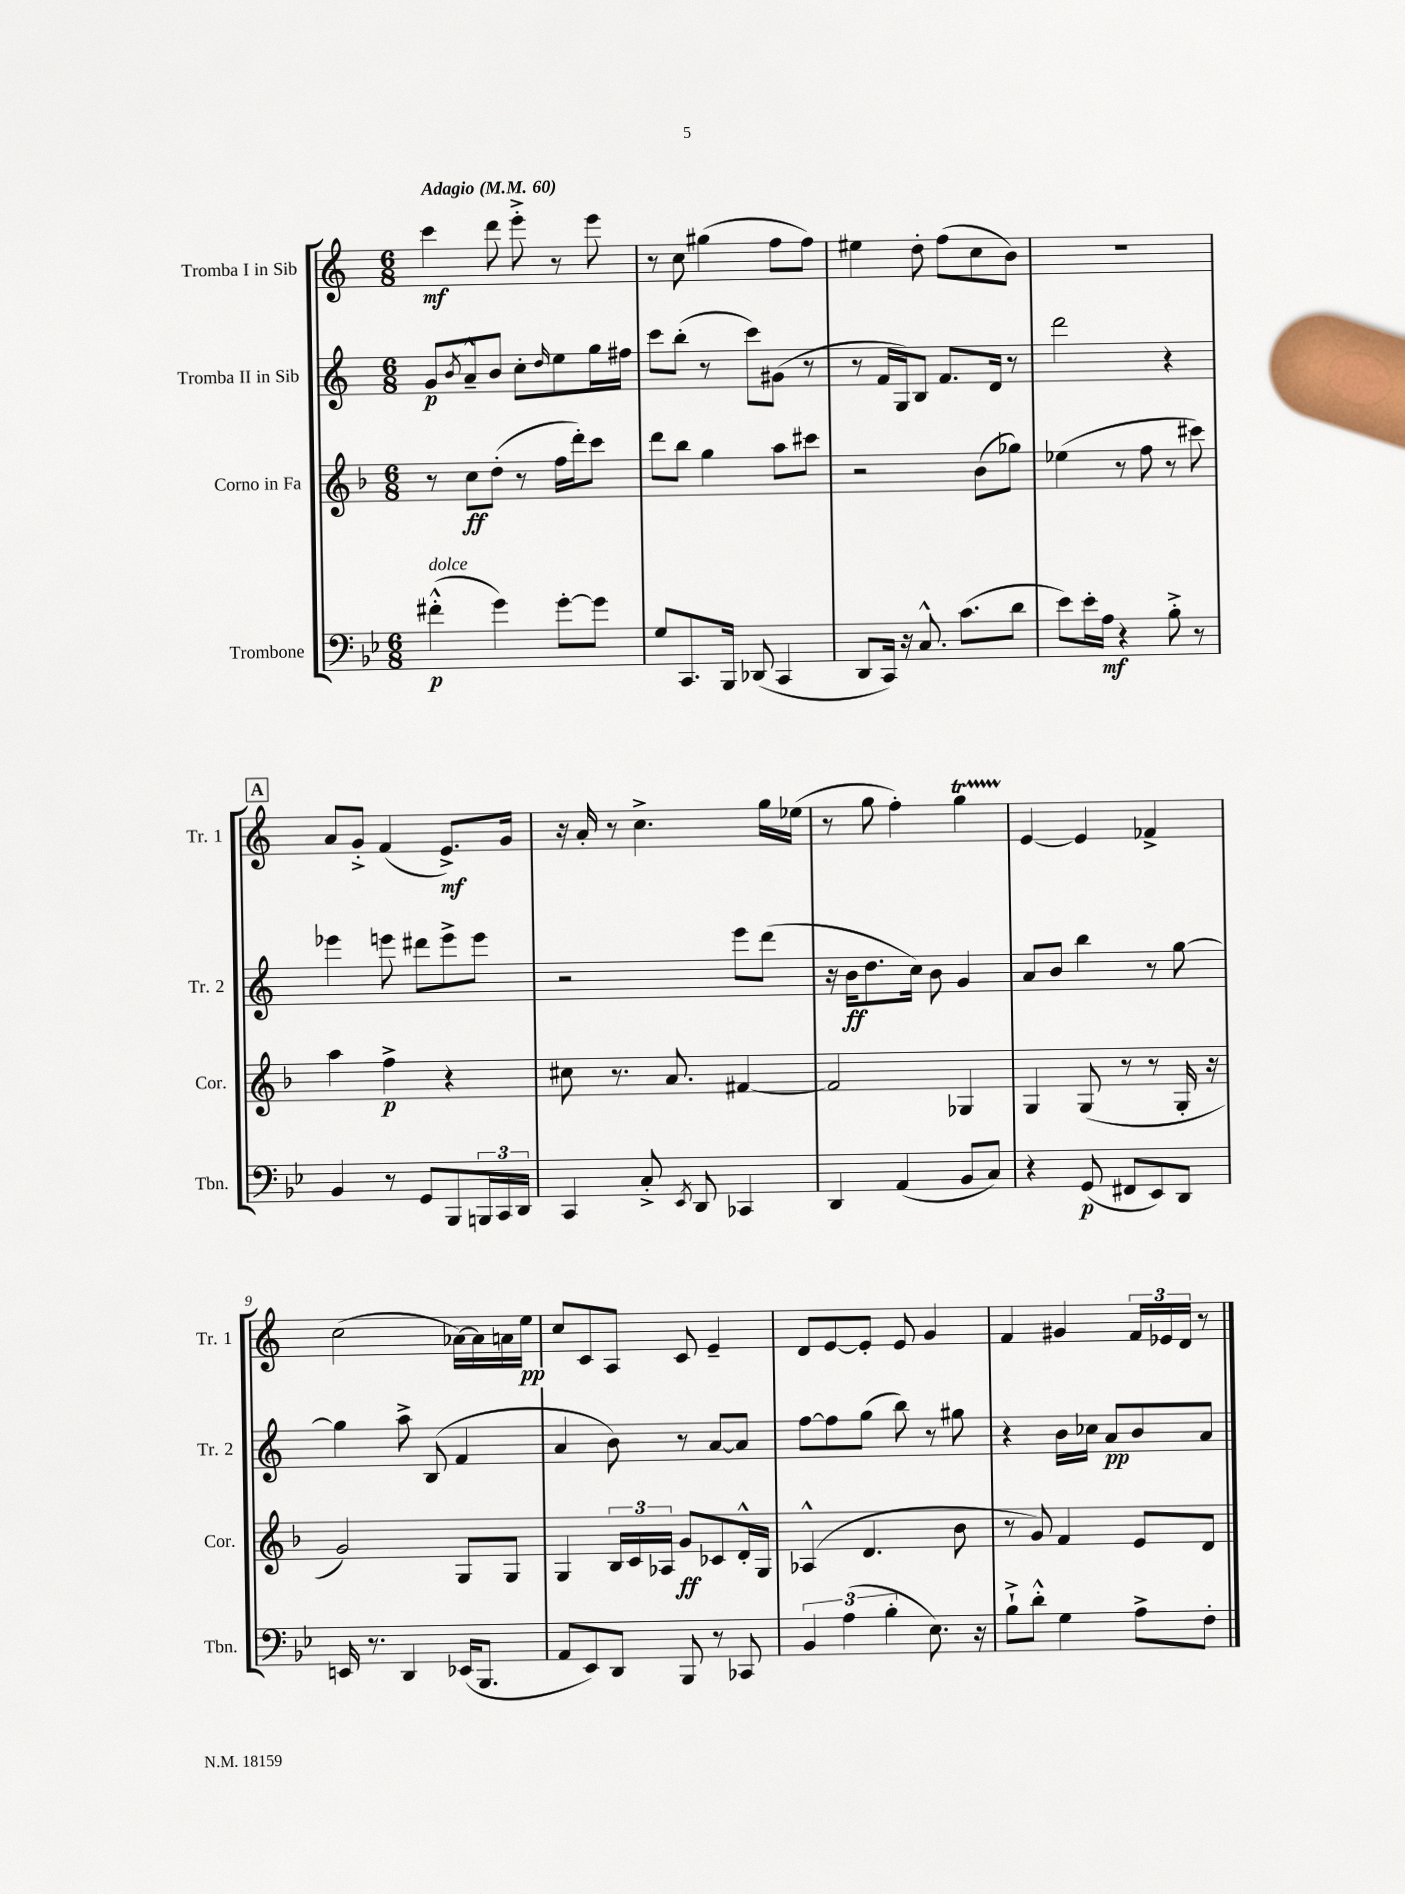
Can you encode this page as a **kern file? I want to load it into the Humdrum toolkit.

**kern	**kern	**kern	**kern
*staff4	*staff3	*staff2	*staff1
*clefF4	*clefG2	*clefG2	*clefG2
*k[b-e-]	*k[b-]	*k[]	*k[]
*M6/8	*M6/8	*M6/8	*M6/8
*MM60	*MM60	*MM60	*MM60
(4f#'^^\	8r	8g/L	4ccc\
.	.	8qb/	.
.	8cc\L	8a~^^/	.
4g\)	(8dd'\J	8b/J	8ddd\
.	8r	8cc'\L	8eee'^\
.	.	16qqdd/	.
[8g'\L	16ff\LL	8ee\	8r
.	16ddd'\J)	.	.
8g\]J	8ccc\J	16gg\L	8eee\
.	.	16ff#\JJ	.
=	=	=	=
8G/L	8ddd\L	8ccc\L	8r
8.CC/	8bb-\J	(8bb'\J	8cc\
.	4gg\	8r	(4gg#\
16BBB-/Jk	.	.	.
(8DD-/	.	8ccc\L)	.
4CC/	8aa\L	(8g#\J	8ff\L
.	8ccc#\J	8r	8ff\J)
=	=	=	=
8DD/L	2r	8r	4ee#\
16CC/Jk)	.	16f/LL	.
16r	.	16G/J)	.
8.C^^/	.	8B/J	8dd'\
.	.	8.f/L	(8ff\L
(8.c\L	.	.	.
.	(8b-\L	.	8cc\
.	.	16d/Jk	.
8d\J	8gg-\J)	8r	8b\J)
=	=	=	=
8e-\L)	(4ee-\	2ddd\	2.r
16e-'\L	.	.	.
16A\JJ	.	.	.
4r	8r	.	.
.	8ff\	.	.
8B-'^\	8r	4r	.
8r	8ccc#\)	.	.
=	=	=	=
4BB-/	4aa\	4eee-\	8a/L
.	.	.	8g'^/J
8r	4ff^\	8eee\	(4f/
8GG/L	.	8ddd#\L	.
8BBB-/	4r	8eee^\	8.e^/L)
24BBB/L	.	8eee\J	.
24CC/	.	.	.
.	.	.	16g/Jk
24DD/JJ	.	.	.
=	=	=	=
4CC/	8cc#\	2r	16r
.	.	.	16a'/
.	8.r	.	8r
8C'^/	.	.	4.cc^\
.	8.a/	.	.
8qEE-/	.	.	.
8DD/	.	.	.
4CC-/	[4f#/	8eee\L	.
.	.	(8ddd\J	16gg\LL
.	.	.	(16ee-\JJ
=	=	=	=
4DD/	2f#/]	16r	8r
.	.	16b\LK	.
.	.	8.dd\	8gg\
(4AA/	.	.	4ff'\)
.	.	16cc\Jk)	.
.	.	8b\	.
8BB-/L	4G-/	4g/	4gg\
8C/J)	.	.	.
=	=	=	=
4r	4G/	8a/L	[4e/
.	.	8b/J	.
(8GG/	(8G/	4bb\	4e/]
8FF#/L	8r	.	.
8EE-/)	8r	8r	4f-^/
8DD/J	16G'/	[8gg\	.
.	16r	.	.
=	=	=	=
16EE/	2g/)	4gg\]	(2cc\
8.r	.	.	.
4DD/	.	8aa^\	.
.	.	(8B/	.
(16EE-/LK	8G/L	4f/	[16a-\LL)
8.BBB-/J	.	.	16a-\]
.	8G/J	.	16a\
.	.	.	16ee\JJ
=	=	=	=
8AA/L	4G/	4a/	8cc/L
8EE-/)	.	.	8c/
8DD/J	24B-/LL	8b\)	8A/J
.	24c/	.	.
.	24A-/JJ	.	.
8BBB-/	8g/L	8r	8c/
8r	8c-/	[8a/L	4e~/
8CC-/	16d'^^/L	8a/]J	.
.	16G/JJ	.	.
=	=	=	=
6BB-/	(4A-^^/	[8ff\L	8d/L
.	.	8ff\]	[8e/
(6A\	.	.	.
.	4.d/	(8gg\J	8e'/]J
6B-'\	.	.	.
.	.	8bb\)	8e/
8.E-\)	.	8r	4g/
.	8b-\	8gg#\	.
16r	.	.	.
=	=	=	=
8B-`^\L	8r	4r	4f/
8d'^^\J	8g/)	.	.
4G\	4f/	16b\LL	4g#/
.	.	16cc-\JJ	.
.	.	8a/L	.
8A^\L	8e/L	8b/	24f/LL
.	.	.	24e-/
.	.	.	24d/JJ
8F'\J	8d/J	8a/J	8r
==	==	==	==
*-	*-	*-	*-
